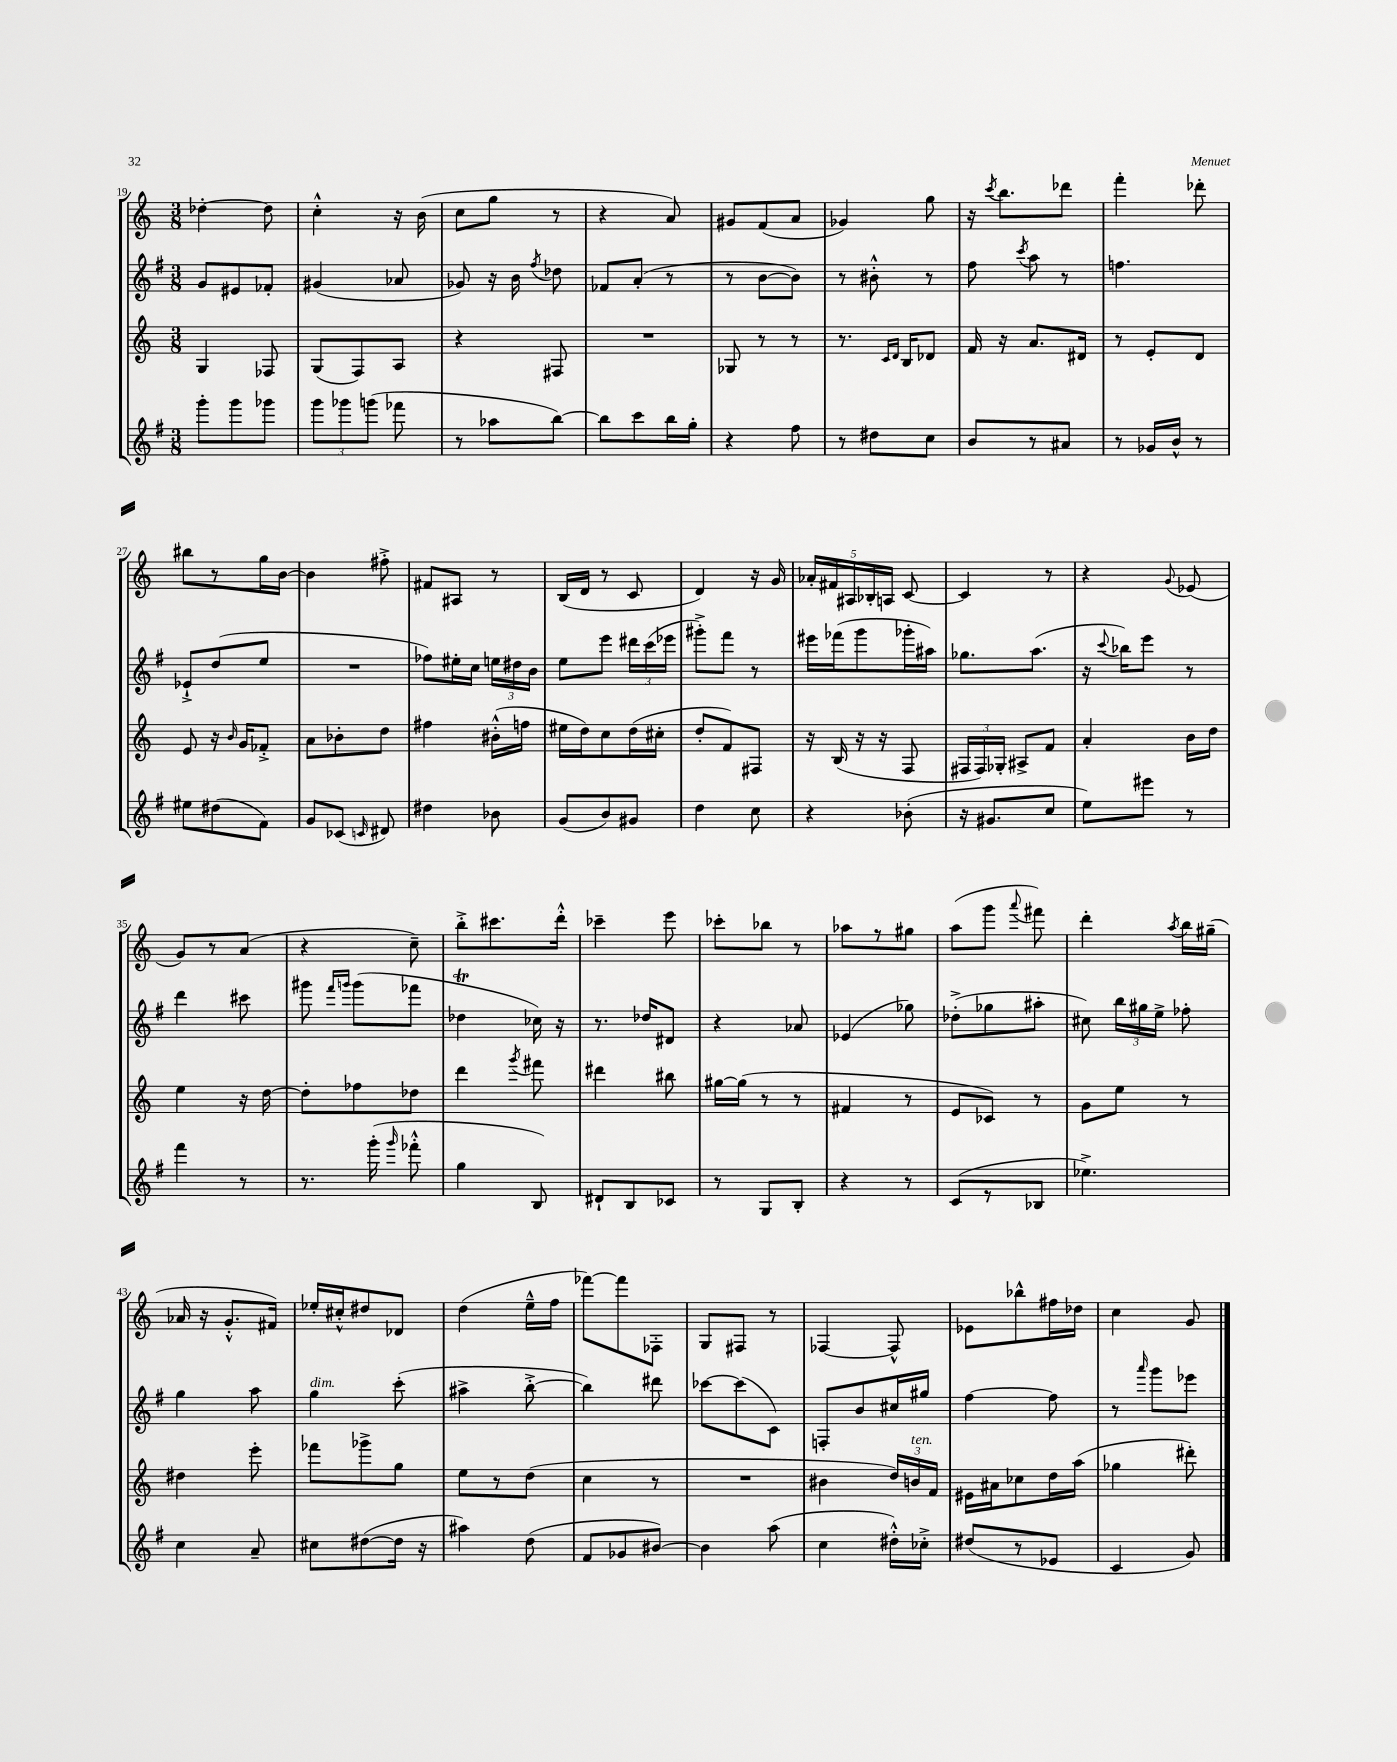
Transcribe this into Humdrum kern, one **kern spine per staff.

**kern	**kern	**kern	**kern
*part4	*part3	*part2	*part1
*staff4	*staff3	*staff2	*staff1
*clefG2	*clefG2	*clefG2	*clefG2
*k[f#]	*k[]	*k[f#]	*k[]
*M3/8	*M3/8	*M3/8	*M3/8
=19	=19	=19	=19
8ggg'\L	4G/	8g/L	[4dd-X'\
8ggg\	.	8e#X/	.
8ggg-X\J	8F-X/	8f-X'/J	8dd-\]
=20	=20	=20	=20
12ggg\L	(8G/L	(4g#X/	4cc'^^\
12ggg-X\	.	.	.
.	8F/)	.	.
(12gggn\J	.	.	.
8fff-X\	8A/J	8a-X/	16r
.	.	.	(16b\
=21	=21	=21	=21
8r	4r	8g-X/)	8cc\L
8aa-X\L	.	16r	8gg\J
.	.	16b\	.
.	.	8qff#/	.
[8bb\J)	8F#X/	8dd-X\	8r
=22	=22	=22	=22
8bb\L]	4.r	8f-X/L	4r
8ccc\	.	(8a'/J	.
16bb\L	.	8r	8a/)
16gg'\JJ	.	.	.
=23	=23	=23	=23
4r	8G-X/	8r	8g#X/L
.	8r	[8b\L	(8f/
8ff#\	8r	8b\J])	8a/J
=24	=24	=24	=24
8r	8.r	8r	4g-X/)
8dd#X\L	.	8b#X'^^\	.
.	16qqc/LL	.	.
.	16qqd/JJ	.	.
.	16B/KL	.	.
8cc\J	8d-X/J	8r	8gg\
=25	=25	=25	=25
8b/L	16f/	8ff#\	16r
.	.	.	8qccc/
.	16r	.	8.bb\L
.	.	8qccc/	.
8r	8.a/L	8aa\	.
8a#X/J	.	8r	8ddd-X\J
.	16d#X/Jk	.	.
=26	=26	=26	=26
8r	8r	4.ffn\	4fff'\
16g-X/LL	8e'/L	.	.
16b^^/JJ	.	.	.
8r	8d/J	.	8ddd-X'\
!!LO:LB:g=z
=27	=27	=27	=27
8ee#X\L	8e/	8e-X`^/L	8bb#X\L
(8dd#X\	16r	(8dd/	8r
.	16qqb/	.	.
.	16g/KL	.	.
8f#\J)	8f-X'^/J	8ee/J	16gg\L
.	.	.	[16b\JJ
=28	=28	=28	=28
8g/L	8a\L	4.r	4b\]
(8c-X/J	8b-X'\	.	.
16qqcn/	.	.	.
8d#X/)	8dd\J	.	8ff#X'^\
=29	=29	=29	=29
4dd#X\	4ff#X\	8ff-X\L)	8f#X/L
.	.	16ee#X'\L	8A#X/J
.	.	16cc\JJ	.
8b-X\	(16b#X'^^\LL	24een\LL	8r
.	.	24dd#X\	.
.	16ffn\JJ	.	.
.	.	24b\JJ	.
=30	=30	=30	=30
(8g/L	16ee#X\LL	8ee\L	(16B/LL
.	16dd\J)	.	16d/JJ
8b/)	8cc\	8eee\J	8r
8g#X/J	(16dd\L	24ddd#X\LL	8c/
.	.	(24ccc\	.
.	16cc#X'\JJ	.	.
.	.	24eee-X\JJ	.
=31	=31	=31	=31
4dd\	8dd'/L	8ggg#X'^\L)	4d/)
.	8f/)	8fff#\J	.
8cc\	8F#X/J	8r	16r
.	.	.	16g/
=32	=32	=32	=32
4r	16r	16eee#X\LL	20a-X'/LL
.	.	.	20f#X/
.	(16B/	(16fff-X\J	.
.	.	.	20A#X/
.	16r	8ggg\	.
.	.	.	20B-X'/
.	16r	.	.
.	.	.	20An/JJ
(8b-X'\	8F/	16ggg-X'\L	[8c/
.	.	16aa#X\JJ)	.
=33	=33	=33	=33
16r	24F#X/LL	8.gg-X\L	4c/]
.	24F#/)	.	.
8.g#X/L	.	.	.
.	24G-X'/JJ	.	.
.	8A#X^/L	.	.
.	.	(8.aa\J	.
8cc/J	8f/J	.	8r
=34	=34	=34	=34
8ee\L)	4a'/	16r	4r
.	.	8qqccc/	.
.	.	16bb-X\KL)	.
8eee#X\J	.	8eee\J	.
.	.	.	8qqg/
8r	16b\LL	8r	(8e-X/
.	16dd\JJ	.	.
!!LO:LB:g=z
=35	=35	=35	=35
4fff#\	4ee\	4ddd\	8g/L)
.	.	.	8r
8r	16r	8ccc#X\	(8a/J
.	[16dd\	.	.
=36	=36	=36	=36
8.r	8dd'\L]	8ggg#X\	4r
.	.	16qqfff#/LL	.
.	.	16qqgggn/JJ	.
.	8ff-X\	(8ggg\L	.
(16ggg'\	.	.	.
16qqggg/	.	.	.
8fff-X'^^\	8dd-X\J	8fff-X\J	8cc~\)
=37	=37	=37	=37
4gg\	4ddd\	4dd-XT\	8bb'^\L
.	.	.	8.ccc#X\
.	8qggg/	.	.
8B/)	8fff#X\	16cc-X\)	.
.	.	16r	16ddd'^^\Jk
=38	=38	=38	=38
8d#X`/L	4ddd#X\	8.r	4ccc-X~\
8B/	.	.	.
.	.	16dd-X/KL	.
8c-X/J	8bb#X\	8d#X/J	8eee\
=39	=39	=39	=39
8r	[16gg#X\LL	4r	8ccc-X'\L
.	(16gg#\JJ]	.	.
8G/L	8r	.	8bb-X\J
8B'/J	8r	8a-X/	8r
=40	=40	=40	=40
4r	4f#X/	(4e-X/	8aa-X\L
.	.	.	8r
8r	8r	8gg-X\)	8gg#X\J
=41	=41	=41	=41
(8c/L	8e/L	(8dd-X'^\L	(8aa\L
8r	8c-X/J)	8gg-X\	8ggg\J
.	.	.	8qqaaa/
8B-X/J	8r	8aa#X'\J	8fff#X\)
=42	=42	=42	=42
4.ee-X^\)	8g\L	8cc#X\)	4ddd'\
.	8ee\J	24bb\LL	.
.	.	24gg#X\	.
.	.	24ee^\JJ	.
.	.	.	8qaa/
.	8r	8ff-X'\	16bb\LL
.	.	.	(16gg#X~\JJ
!!LO:LB:g=z
=43	=43	=43	=43
4cc\	4dd#X\	4gg\	16a-X/
.	.	.	16r
.	.	.	8.g'^^/L
8a~/	8eee'\	8aa\	.
.	.	.	16f#X/Jk)
=44	=44	=44	=44
!	!	!LO:TX:a:i:t=dim.	!
8cc#X\L	8fff-X\L	4gg\	16ee-X'/LL
.	.	.	16cc#X'^^/J
([8dd#X\	8ggg-X^\	.	8dd#X/
16dd#\Jk]	8gg\J	(8ccc'\	8d-X/J
16r	.	.	.
=45	=45	=45	=45
4aa#X\)	8ee\L	4aa#X^\	(4dd\
.	8r	.	.
(8dd\	(8dd\J	[8bb'^\	16ee~^^\LL
.	.	.	16ff\JJ
=46	=46	=46	=46
8f#/L	4cc\	4bb\])	[8fff-X\L)
8g-X/	.	.	8fff-\]
[8b#X/J)	8r	8ddd#X\	8F-X'\J
=47	=47	=47	=47
4b#\]	4.r	[8ccc-X\L	8G/L
.	.	(8ccc-\]	8F#X/J
(8aa\	.	8c\J)	8r
=48	=48	=48	=48
4cc\	4b#X\	8Fn'/L	[4F-X/
.	.	8b/	.
16dd#X'^^\LL)	24dd/LL)	16cc#X/L	8F-^^/]
!	!LO:TX:a:i:t=ten.	!	!
.	24bn/	.	.
16cc-X'^\JJ	.	16gg#X/JJ	.
.	24f/JJ	.	.
=49	=49	=49	=49
(8dd#X/L	16e#X\LL	[4ff#\	8e-X\L
.	16a#X\J	.	.
8r	8cc-X\	.	8bb-X^^\
8e-X/J	16dd\L	8ff#\]	16ff#X\L
.	(16aa\JJ	.	16dd-X\JJ
=50	=50	=50	=50
4c/	4gg-X\	8r	4cc\
.	.	16qqaaa/	.
.	.	8ggg\L	.
8g/)	8ddd#X'\)	8eee-X\J	8g/
==	==	==	==
*-	*-	*-	*-
